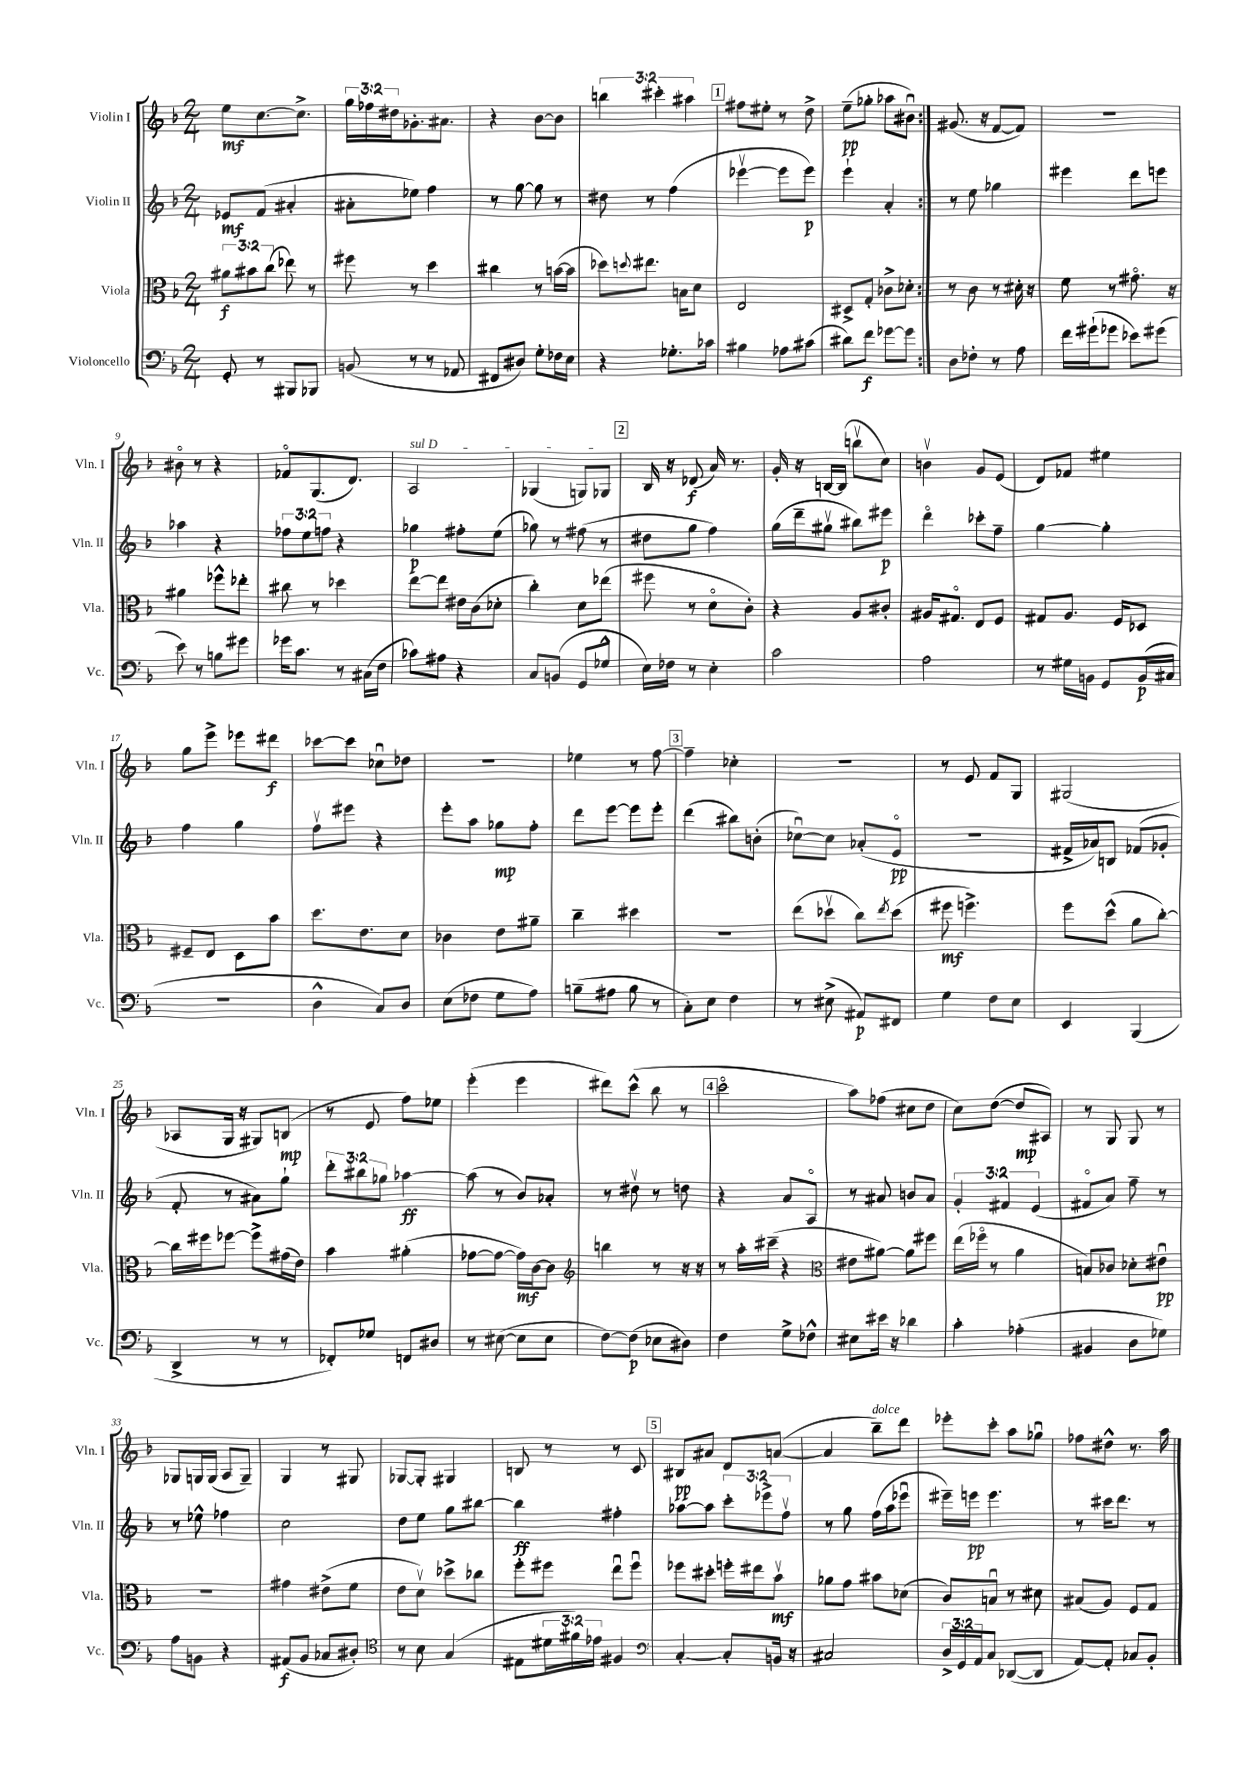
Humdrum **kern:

**kern	**dynam	**kern	**dynam	**kern	**dynam	**kern	**dynam
*part4	*part4	*part3	*part3	*part2	*part2	*part1	*part1
*staff4	*staff4	*staff3	*staff3	*staff2	*staff2	*staff1	*staff1
*I"Violoncello	*	*I"Viola	*	*I"Violin II	*	*I"Violin I	*
*I'Vc.	*	*I'Vla.	*	*I'Vln. II	*	*I'Vln. I	*
*clefF4	*	*clefC3	*	*clefG2	*	*clefG2	*
*k[b-]	*	*k[b-]	*	*k[b-]	*	*k[b-]	*
*M2/4	*	*M2/4	*	*M2/4	*	*M2/4	*
=1	=1	=1	=1	=1	=1	=1	=1
8GG'/	.	12a#X\L	f	8e-X/L	mf	8ee\L	mf
.	.	12b#X\	.	.	.	.	.
8r	.	.	.	(8f/J	.	[8.cc\	.
.	.	(12cc\J	.	.	.	.	.
8BBB#X/L	.	8ee-X\)	.	4a#X'/	.	.	.
.	.	.	.	.	.	8.cc^\J]	.
8BBB-X/J	.	8r	.	.	.	.	.
=2	=2	=2	=2	=2	=2	=2	=2
(8BBn/	.	8ff#X\	.	8a#X'\L	.	24gg\LL	.
.	.	.	.	.	.	24ff-X\	.
.	.	.	.	.	.	24dd#X\J	.
8r	.	8r	.	8ee-X\J)	.	8.g-X'\	.
8r	.	4dd\	.	4ff\	.	.	.
.	.	.	.	.	.	8.a#X\J	.
8AA-X/	.	.	.	.	.	.	.
=3	=3	=3	=3	=3	=3	=3	=3
8FF#X/L	.	4cc#X\	.	8r	.	4r	.
8D#X/J)	.	.	.	[8gg\	.	.	.
8G'\L	.	8r	.	8gg\]	.	[8b-\L	.
16F-X\L	.	([16bn\LL	.	8r	.	8b-\J]	.
16E\JJ	.	16b\JJ]	.	.	.	.	.
=4	=4	=4	=4	=4	=4	=4	=4
4r	.	8dd-X\L)	.	8dd#X\	.	6bbn\	.
.	.	8qqddn/	.	.	.	.	.
.	.	8.ee#X\J	.	8r	.	.	.
.	.	.	.	.	.	6ccc#X'\	.
8.G-X'\L	.	.	.	(4ff\	.	.	.
.	.	16Bn\KL	.	.	.	.	.
.	.	.	.	.	.	6aa#X\	.
.	.	8d\J	.	.	.	.	.
16c-X\Jk	.	.	.	.	.	.	.
!!LO:REH:place=s1:t=1
=5	=5	=5	=5	=5	=5	=5	=5
4B#X\	.	2E/	.	[4eee-Xv\	.	8ff#X\L	.
.	.	.	.	.	.	8ee#X'\J	.
8A-X\L	.	.	.	8eee-\L]	.	8r	.
(8c#X\J	.	.	.	8eee-\J)	p	8dd^\	.
=6	=6	=6	=6	=6	=6	=6	=6
8d#X\L)	.	8D#X^/L	.	4eee`\	.	(8ee~\L	pp
8f\J	f	8G'/J	.	.	.	8gg-X'\J	.
[8g-X\L	.	8c-X^\L	.	4a'/	.	8aa-X\L	.
8g-\J]	.	8d-X'\J	.	.	.	8b#Xu\J)	.
=7:|!	=7:|!	=7:|!	=7:|!	=7:|!	=7:|!	=7:|!	=7:|!
8D\L	.	8r	.	8r	.	(8.g#X/	.
8F-X'\J	.	8c\	.	8ee\	.	.	.
.	.	.	.	.	.	16r	.
8r	.	8r	.	4gg-X\	.	[8f/L	.
8A\	.	16d#X'\	.	.	.	8f/J])	.
.	.	16r	.	.	.	.	.
=8	=8	=8	=8	=8	=8	=8	=8
16f\LL	.	8f\	.	4eee#X\	.	2r	.
(16g#X`\J	.	.	.	.	.	.	.
8g-X\J	.	8r	.	.	.	.	.
8e-X\L)	.	8.g#X\	.	8ddd\L	.	.	.
(8g#X\J	.	.	.	8eeen\J	.	.	.
.	.	16r	.	.	.	.	.
!!LO:LB:g=z
=9	=9	=9	=9	=9	=9	=9	=9
8e\)	.	4a#X\	.	4aa-X\	.	8b#X\	.
8r	.	.	.	.	.	8r	.
8Bn\L	.	8ff-X^^\L	.	4r	.	4r	.
8g#X\J	.	8ee-X'\J	.	.	.	.	.
=10	=10	=10	=10	=10	=10	=10	=10
16g-X\KL	.	8cc#X\	.	12ff-X\L	.	8f-X/L	.
8.c\J	.	.	.	.	.	.	.
.	.	.	.	12ee\	.	.	.
.	.	8r	.	.	.	(8.G/	.
.	.	.	.	12ffn\J	.	.	.
8r	.	4dd-X\	.	4r	.	.	.
.	.	.	.	.	.	8.d/J)	.
(16C#X\LL	.	.	.	.	.	.	.
16F\JJ	.	.	.	.	.	.	.
=11	=11	=11	=11	=11	=11	=11	=11
!	!	!	!	!	!	!LO:TX:a:i:t=sul D	!
8c-X\L)	.	[8ee\L	.	4gg-X\	p	2A/	.
8A#X\J	.	8ee\J]	.	.	.	.	.
4r	.	16e#X\LL	.	8ff#X'\L	.	.	.
.	.	(16c\J	.	.	.	.	.
.	.	8d-X'\J	.	(8ee\J	.	.	.
=12	=12	=12	=12	=12	=12	=12	=12
8C/L	.	4cc'\)	.	8gg-X\)	.	(4G-X/	.
(8BBn/J	.	.	.	8r	.	.	.
8GG/L	.	8d\L	.	(8ff#X\	.	8Gn/L)	.
8G-X^^/J	.	(8ee-X\J	.	8r	.	8G-X/J	.
!!LO:REH:place=s1:t=2
=13	=13	=13	=13	=13	=13	=13	=13
16E\LL)	.	8ff#X\	.	8dd#X\L	.	16B-/	.
16F-X\JJ	.	.	.	.	.	16r	.
8r	.	8r	.	8gg\J	.	(8d-X/	f
4E'\	.	8d\L	.	4ff\)	.	16a/)	.
.	.	.	.	.	.	8.r	.
.	.	8c'\J)	.	.	.	.	.
=14	=14	=14	=14	=14	=14	=14	=14
2c\	.	4r	.	(16gg\LL	.	16g'/	.
.	.	.	.	16ddd~\J	.	16r	.
.	.	.	.	8gg#Xv\J	.	[16Bn/LL	.
.	.	.	.	.	.	(16B/JJ]	.
.	.	8A/L	.	8bb#X\L)	.	8bbnv\L	.
.	.	8c#X'/J	.	8eee#X\J	p	8cc\J)	.
=15	=15	=15	=15	=15	=15	=15	=15
2A\	.	16A#X/KL	.	4ddd\	.	4bnv\	.
.	.	8.G#X/J	.	.	.	.	.
.	.	8E/L	.	8ccc-X'\L	.	8g/L	.
.	.	8F/J	.	8ff~\J	.	(8e/J	.
=16	=16	=16	=16	=16	=16	=16	=16
8r	.	8G#X/L	.	[4gg\	.	8d/L)	.
16G#X\LL	.	8.A/J	.	.	.	8f-X/J	.
16BBn\JJ	.	.	.	.	.	.	.
8GG/L	.	.	.	4gg'\]	.	4ee#X\	.
.	.	16F/KL	.	.	.	.	.
(16BB/L	p	8D-X/J	.	.	.	.	.
16C#X/JJ	.	.	.	.	.	.	.
!!LO:LB:g=z
=17	=17	=17	=17	=17	=17	=17	=17
2r	.	8F#X~/L	.	4ff\	.	8gg\L	.
.	.	8E/J	.	.	.	8eee^\J	.
.	.	8D\L	.	4gg\	.	8eee-X\L	.
.	.	8b-\J	.	.	.	8ddd#X\J	f
=18	=18	=18	=18	=18	=18	=18	=18
4D^^\	.	8.dd\L	.	8ffv\L	.	[8ccc-X\L	.
.	.	.	.	8eee#X\J	.	8ccc-\J]	.
.	.	8.e\	.	.	.	.	.
8C/L)	.	.	.	4r	.	8cc-Xu\L	.
8D/J	.	8d\J	.	.	.	8dd-X\J	.
=19	=19	=19	=19	=19	=19	=19	=19
(8E\L	.	4c-X\	.	8eee'\L	.	2r	.
8F-X\J	.	.	.	8aa\J	.	.	.
8G\L	.	8e\L	.	8gg-X\L	mp	.	.
8A\J)	.	8a#X~\J	.	8ff'\J	.	.	.
=20	=20	=20	=20	=20	=20	=20	=20
(8Bn~\L	.	4cc~\	.	8ddd\L	.	4ee-X\	.
8A#X\J	.	.	.	[8eee\J	.	.	.
8B\	.	4dd#X\	.	8eee\L]	.	8r	.
8r	.	.	.	8eee'\J	.	[8ff\	.
!!LO:REH:place=s1:t=3
=21	=21	=21	=21	=21	=21	=21	=21
8C'\L)	.	2r	.	(4ddd\	.	4ff~\]	.
8E\J	.	.	.	.	.	.	.
4F\	.	.	.	8bb#X\L)	.	4cc-X'\	.
.	.	.	.	(8bn'\J	.	.	.
=22	=22	=22	=22	=22	=22	=22	=22
8r	.	(8ee\L	.	[8cc-Xu\L)	.	2r	.
(8E#X^\	.	8dd-Xv\J	.	8cc-\J]	.	.	.
8AA#X/L)	p	8cc\L)	.	(8a-X'/L	.	.	.
.	.	8qee/	.	.	.	.	.
8FF#X/J	.	(8dd-\J	.	8e/J	pp	.	.
=23	=23	=23	=23	=23	=23	=23	=23
4G\	.	8ff#X\	mf	2r	.	8r	.
.	.	4.ffn^\)	.	.	.	8e/	.
8F\L	.	.	.	.	.	8f/L	.
8E\J	.	.	.	.	.	8G/J	.
=24	=24	=24	=24	=24	=24	=24	=24
4EE/	.	8ff\L	.	16f#X^/LL	.	(2G#X/	.
.	.	.	.	16a-X/J)	.	.	.
.	.	(8dd^^\J	.	8Bn/J	.	.	.
(4BBB-/	.	8a\L	.	(8f-X/L	.	.	.
.	.	[8cc'\J)	.	8g-X'/J	.	.	.
!!LO:LB:g=z
=25	=25	=25	=25	=25	=25	=25	=25
4DD^/	.	16cc\LL]	.	8f'/	.	8A-X/L	.
.	.	16ff#X\J	.	.	.	.	.
.	.	[8ff-X\J	.	8r	.	16G/Jk	.
.	.	.	.	.	.	16r	.
8r	.	8ff-^\L]	.	8a#X\L)	.	8G#X/L)	.
8r	.	(16g#X\L	.	8gg`\J	.	(8Bn/J	mp
.	.	16e\JJ)	.	.	.	.	.
=26	=26	=26	=26	=26	=26	=26	=26
8FF-X'/L)	.	4b-\	.	12ddd'\L	.	8r	.
.	.	.	.	12bb#X\	.	.	.
8G-X/J	.	.	.	.	.	8e/	.
.	.	.	.	12gg-X\J	.	.	.
8FFn/L	.	(4a#X'\	.	[4aa-X\	ff	8ff\L)	.
8D#X/J	.	.	.	.	.	8ee-X\J	.
=27	=27	=27	=27	=27	=27	=27	=27
8r	.	[8g-X\L	.	(8aa-\]	.	(4eee'\	.
([8E#X\	.	8g-\J_	.	8r	.	.	.
8E#\L]	.	16g-\LL])	mf	8b-/L)	.	4eee\	.
.	.	[16c\J	.	.	.	.	.
8E#\J	.	8c\J]	.	8a-X'/J	.	.	.
=28	=28	=28	=28	=28	=28	=28	=28
*	*	*clefG2	*	*	*	*	*
[8F\L)	.	4bbn\	.	8r	.	8ddd#X\L)	.
(8F\J]	p	.	.	8dd#Xv\	.	(8ccc^^\J	.
8E-X\L	.	8r	.	8r	.	8bb-\	.
8D#X\J)	.	16r	.	8ddn\	.	8r	.
.	.	16r	.	.	.	.	.
!!LO:REH:place=s1:t=4
=29	=29	=29	=29	=29	=29	=29	=29
4F\	.	8r	.	4r	.	2ccc\	.
.	.	16aa'\LL	.	.	.	.	.
.	.	(16ccc#X~\JJ	.	.	.	.	.
8G^\L	.	4r	.	8a/L	.	.	.
8F-X^^\J	.	.	.	8A/J	.	.	.
=30	=30	=30	=30	=30	=30	=30	=30
*	*	*clefC3	*	*	*	*	*
8E#X\L	.	8e#X\L	.	8r	.	8aa\L)	.
16e#X\Jk	.	[8a#X\J)	.	8a#X/	.	(8ff-X\J	.
16r	.	.	.	.	.	.	.
4d-X\	.	8a#\L]	.	8bn/L	.	8cc#X\L	.
.	.	8ff#X\J	.	8a#/J	.	8dd\J	.
=31	=31	=31	=31	=31	=31	=31	=31
4c'\	.	(16ee\LL	.	6g'/	.	8cc\L)	.
.	.	16ff-X\JJ	.	.	.	.	.
.	.	8r	.	.	.	([8dd\J	.
.	.	.	.	6f#X/	.	.	.
(4A-X'\	.	4a\	.	.	.	8dd/L]	mp
.	.	.	.	(6e/	.	.	.
.	.	.	.	.	.	8A#X/J)	.
=32	=32	=32	=32	=32	=32	=32	=32
4BB#X/	.	8Bn/L)	.	8f#X/L	.	8r	.
.	.	8c-X/J	.	8a/J)	.	8G/	.
8D\L	.	8d-X'\L	.	8ff~\	.	8G/	.
8G-X\J)	.	8e#Xu\J	pp	8r	.	8r	.
!!LO:LB:g=z
=33	=33	=33	=33	=33	=33	=33	=33
8A\L	.	2r	.	8r	.	8G-X/L	.
8BBn\J	.	.	.	8ee-X^^\	.	16Gn/L	.
.	.	.	.	.	.	(16G/JJ	.
4r	.	.	.	4ff-X\	.	8A/L	.
.	.	.	.	.	.	8G~/J)	.
=34	=34	=34	=34	=34	=34	=34	=34
(8AA#X/L	f	4g#X\	.	2cc\	.	4G/	.
8BB-/J	.	.	.	.	.	.	.
8C-X/L	.	(8e#X^\L	.	.	.	8r	.
8D#X'/J)	.	8f\J	.	.	.	8G#X/	.
=35	=35	=35	=35	=35	=35	=35	=35
*clefC4	*	*	*	*	*	*	*
8r	.	8e\L	.	8dd\L	.	[8G-X/L	.
8B-\	.	8dv\J)	.	8ee\J	.	8G-'/J]	.
(4G/	.	8dd-X^\L	.	8gg\L	.	4G#X/	.
.	.	8cc-X\J	.	[8bb#X\J	.	.	.
=36	=36	=36	=36	=36	=36	=36	=36
8E#X\L	.	8ff'\L	.	4bb#\]	ff	8Bn/	.
24d#X\L	.	8ff#X\J	.	.	.	8r	.
24f#X\)	.	.	.	.	.	.	.
24e-X\JJ	.	.	.	.	.	.	.
4F#X/	.	8eeu\L	.	4ff#X'\	.	8r	.
.	.	8ff#u\J	.	.	.	8c/	.
!!LO:REH:place=s1:t=5
=37	=37	=37	=37	=37	=37	=37	=37
*clefF4	*	*	*	*	*	*	*
[4C'/	.	8ff-X\L	.	[8aa-X\L	.	8B#X/L	pp
.	.	8dd#X'\J	.	8aa-\J]	.	8a#X/J	.
8C'/L]	.	16ffn'\LL	.	12ccc'\L	.	8d/L	.
.	.	16ee#X\J	.	.	.	.	.
.	.	.	.	12eee-X^\	.	.	.
16BBn/Jk	.	8b-v\J	mf	.	.	([8an/J	.
.	.	.	.	12ffv\J	.	.	.
16r	.	.	.	.	.	.	.
=38	=38	=38	=38	=38	=38	=38	=38
2C#X/	.	8a-X\L	.	8r	.	4a/]	.
.	.	8g\J	.	8gg\	.	.	.
!	!	!	!	!	!	!LO:TX:a:i:t=dolce	!
.	.	8b#X\L	.	(16ff\LL	.	8bb-~\L)	.
.	.	.	.	16aa\J	.	.	.
.	.	(8d-X\J	.	8eee-Xu\J	.	8ddd\J	.
=39	=39	=39	=39	=39	=39	=39	=39
24D^/LL	.	8c/L)	.	16eee#X~\LL)	.	8eee-X'\L	.
24GG/	.	.	.	.	.	.	.
.	.	.	.	16eeen\JJ	pp	.	.
24AA/J	.	.	.	.	.	.	.
8C/J	.	8Bnu/J	.	4.eee\	.	8ccc'\J	.
([8DD-X/L	.	8r	.	.	.	8aa\L	.
8DD-/J]	.	8d#X\	.	.	.	8gg-Xu\J	.
=40	=40	=40	=40	=40	=40	=40	=40
[8AA/L)	.	(8B#X/L	.	8r	.	8ff-X\L	.
8AA'/J]	.	8A/J)	.	16ccc#X\KL	.	8dd#X^^\J	.
.	.	.	.	8.ddd\J	.	.	.
8C-X/L	.	8F/L	.	.	.	8.r	.
8BB-'/J	.	8G/J	.	8r	.	.	.
.	.	.	.	.	.	16aa\	.
==	==	==	==	==	==	==	==
*-	*-	*-	*-	*-	*-	*-	*-
